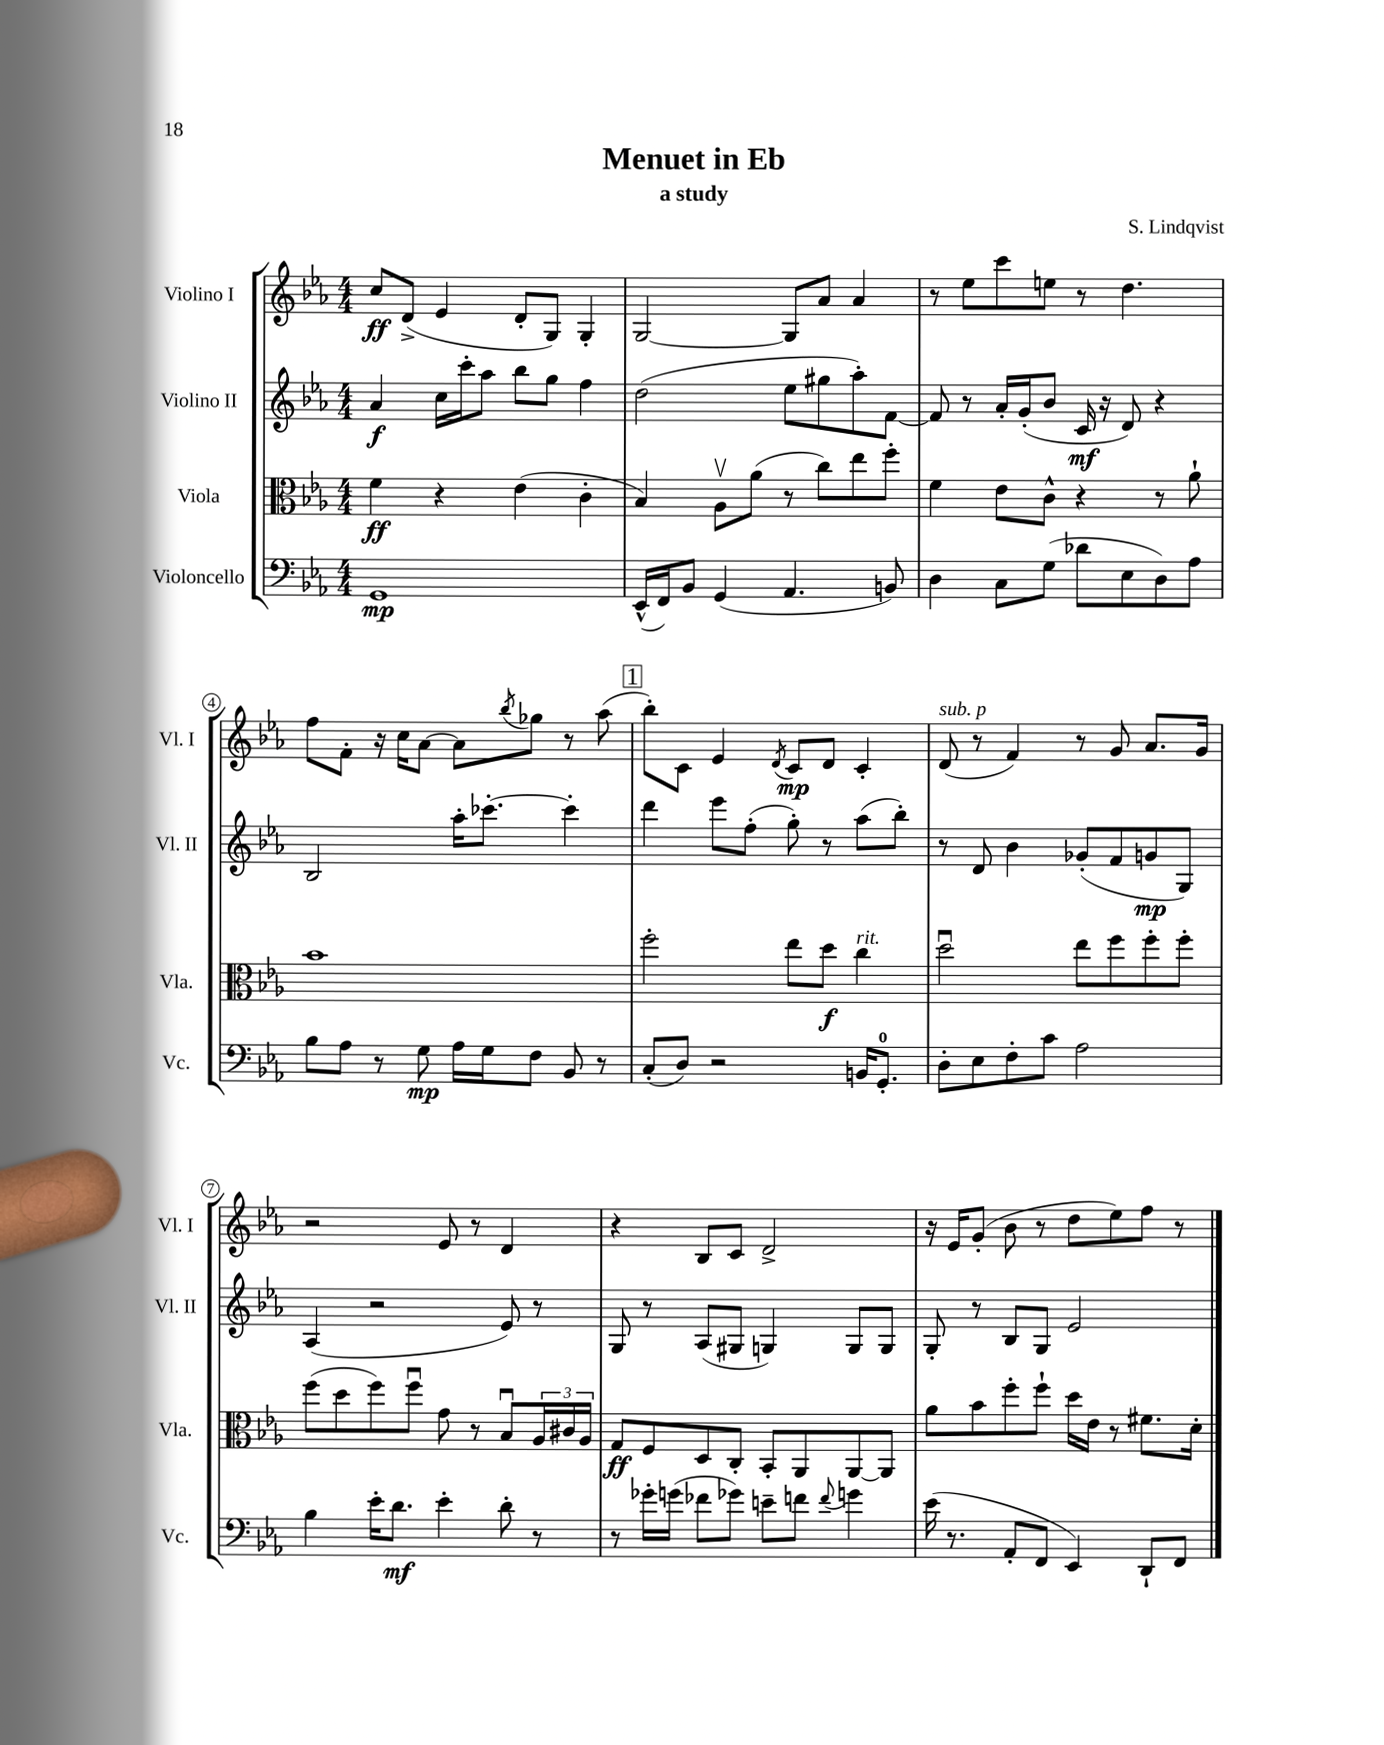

**kern	**kern	**kern	**kern
*staff4	*staff3	*staff2	*staff1
*clefF4	*clefC3	*clefG2	*clefG2
*k[b-e-a-]	*k[b-e-a-]	*k[b-e-a-]	*k[b-e-a-]
*M4/4	*M4/4	*M4/4	*M4/4
1GG	4f	4a-	8cc
.	.	.	(8d^
.	4r	16cc	4e-
.	.	16ccc'	.
.	.	8aa-	.
.	(4e-	8bb-	8d'
.	.	8gg	8G)
.	4c'	4ff	4G'
=	=	=	=
(16EE-^^	4B-)	(2dd	[2G
16FF)	.	.	.
8BB-	.	.	.
(4GG	8A-v	.	.
.	(8a-	.	.
4.AA-	8r	8ee-	8G]
.	8cc)	8gg#	8a-
.	8ee-	8aa-')	4a-
8BB)	8ff'	[8f	.
=	=	=	=
4D	4f	8f]	8r
.	.	8r	8ee-
8C	8e-	16a-'	8ccc
.	.	(16g'	.
(8G	8c^^	8b-	8ee
8d-	4r	16c	8r
.	.	16r	.
8E-	.	8d)	4.dd
8D)	8r	4r	.
8A-	8a-`	.	.
=	=	=	=
8B-	1b-	2B-	8ff
8A-	.	.	8f'
8r	.	.	16r
.	.	.	16cc
8G	.	.	[8a-
16A-	.	16aa-'	8a-]
16G	.	[8.ccc-'	.
.	.	.	8qbb-
8F	.	.	8gg-
8BB-	.	4ccc-']	8r
8r	.	.	(8aa-
=	=	=	=
(8C'	2ff'	4ddd	8bb-')
8D)	.	.	8c
2r	.	8eee-	4e-
.	.	(8ff'	.
.	.	.	8qd
.	8ee-	8gg')	8c
.	8dd	8r	8d
16BB	4cc	(8aa-	4c'
8.GG'	.	.	.
.	.	8bb-')	.
=	=	=	=
8D'	2ddu	8r	(8d
8E-	.	8d	8r
8F'	.	4b-	4f)
8c	.	.	.
2A-	8ee-	(8g-'	8r
.	8ff	8f	8g
.	8ff'	8g	8.a-
.	8ff'	8G)	.
.	.	.	16g
=	=	=	=
4B-	(8ff	(4A-	2r
.	8dd	.	.
16e-'	8ff)	2r	.
8.d	.	.	.
.	8ffu	.	.
4e-'	8g	.	8e-
.	8r	.	8r
8d'	8B-u	8e-)	4d
8r	24A-	8r	.
.	24c#	.	.
.	24A-	.	.
=	=	=	=
8r	8G	8G	4r
16g-'	8F	8r	.
(16g	.	.	.
8f-	8D	(8A-	8B-
8g-)	8C'	8G#	8c
8e~	8BB-'	4G)	2d^
8f	8AA-	.	.
8qqf	.	.	.
4g	[8AA-	8G	.
.	8AA-]	8G	.
=	=	=	=
(16e-	8a-	8G'	16r
8.r	.	.	16e-
.	8b-	8r	(8g'
8AA-'	8ff'	8B-	8b-
8FF	8ff`	8G	8r
4EE-)	16dd	2e-	8dd
.	16e-	.	.
.	8r	.	8ee-)
8DD`	8.f#	.	8ff
8FF	.	.	8r
.	16d'	.	.
==	==	==	==
*-	*-	*-	*-
